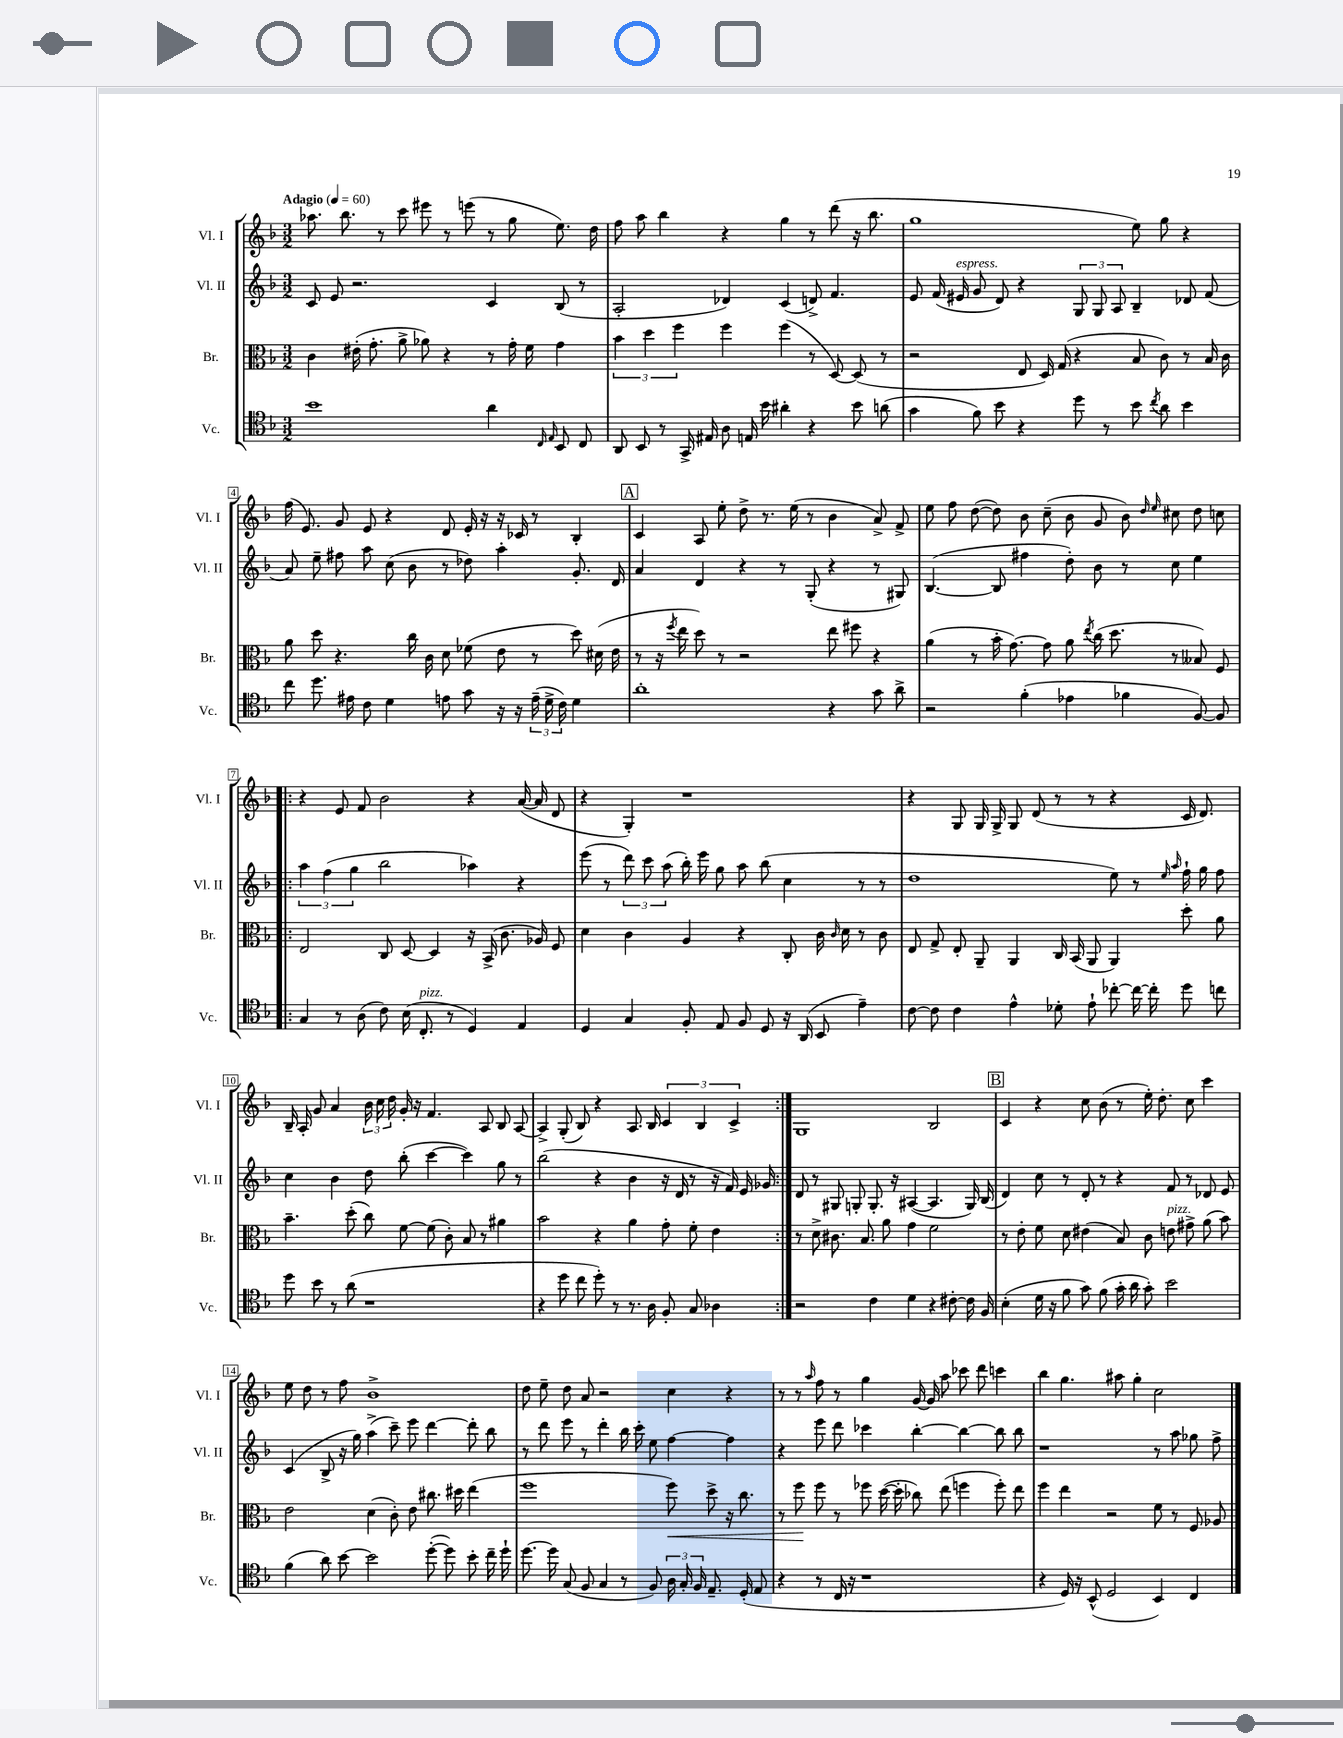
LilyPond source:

<<
\new StaffGroup <<
\new Staff = "s0" \with { instrumentName = "Vl. I" shortInstrumentName = "Vl. I" } {
    \clef treble \key f \major \numericTimeSignature \time 3/2 \tempo "Adagio" 4 = 60
    \autoBeamOff aes''8. bes''8. r8 c'''8 eis'''8 r8 e'''8( r8 g''8 e''8.) d''16 |
    f''8 a''8 bes''4 r4 g''4 r8 d'''8( r16 bes''8. |
    g''1 e''8) g''8 r4 |
    f''16( e'8.) g'8 e'8 r4 d'8 e'16-. r16 r16 ces'16 r8 bes4-. |
    \mark \markup { \box "A" } c'4 a8 e''8-. d''8-> r8. e''16( r8 bes'4 a'8->) f'8-> |
    e''8 f''8 d''8~( d''8) bes'8 c''8--( bes'8 g'8 bes'8) \grace { d''16 e''16 } cis''8 d''8 c''8 |
    \repeat volta 2 { r4 e'8 f'8 bes'2 r4 a'16~( a'16 d'8 |
    r4 g4-.) r1 |
    r4 g8 g16 g16-> g8 d'8( r8 r8 r4 c'16 d'8.) |
    bes16-- a16-. g'8 a'4 \tuplet 3/2 { bes'16 c''16 d''16 } g'16-. r16 f'4. a8 bes8 a8~ |
    a4-> g8-.( bes8) r4 a8. bes16 \tuplet 3/2 { c'4 bes4 c'4-> } | }
    g1 bes2 |
    \mark \markup { \box "B" } c'4 r4 c''8 bes'8( r8 e''16-.) d''8.-. c''8 c'''4 |
    e''8 d''8 r8 f''8 bes'1-> |
    d''8 e''8-- d''8 a'8 r2 c''4 r4 |
    r8 r8 \grace { a''16 } f''8 r8 g''4 g'16~ g'16 a''8 ces'''8 d'''8 c'''4 |
    bes''4 g''4. ais''8 g''4-. c''2 \bar "|." |
}
\new Staff = "s1" \with { instrumentName = "Vl. II" shortInstrumentName = "Vl. II" } {
    \clef treble \key f \major \numericTimeSignature \time 3/2
    \autoBeamOff c'8 e'8 r2. c'4 bes8( r8 |
    a2-. des'4) c'4( d'8->) f'4. |
    e'8 f'16( eis'16^\markup { \italic "espress." } g'8 d'8) r4 \tuplet 3/2 { g8 g8 a8 } bes4-- des'8 f'8( |
    a'8) e''8-- fis''8 a''8 c''8( bes'8 r8 des''8) a''4-. g'8.-. d'16 |
    \mark \markup { \box "A" } a'4 d'4 r4 r8 g8-.( r4 r8 gis8) |
    bes4.~( bes8 fis''4 d''8-.) bes'8 r8 c''8 e''4 |
    \repeat volta 2 { \tuplet 3/2 { a''4 f''4( g''4 } bes''2 aes''4) r4 |
    e'''8( r8 \tuplet 3/2 { d'''8) c'''8 a''8( } bes''16-.) e'''16 g''8 a''8 bes''8( c''4 r8 r8 |
    d''1 e''8) r8 \grace { e''16 a''16 } f''16-! g''16 f''8 |
    c''4 bes'4 d''8 bes''8-.( c'''4~ c'''4) g''8 r8 |
    bes''2( r4 bes'4 r16 d'16 r8 r16 f'16) e'16 ges'16 | }
    d'8 r8 gis8 g8-. g8.-. r16 ais4~( ais4. g16) bes16( |
    \mark \markup { \box "B" } d'4) c''8 r8 d'8-. r8 r4 f'8 r8 des'8 e'8 |
    c'4( bes8-> r16 g''16) a''4->( c'''8--) e'''8 d'''4~ d'''8-. bes''8 |
    r8 d'''8 e'''8 r8 d'''4-. bes''16 c'''16-. e''8 f''4~ f''4 |
    r4 e'''8 d'''8 ces'''4 bes''4~-. bes''4~ bes''8 bes''8 |
    r1 r8 a''8 ges''8 f''8-> \bar "|." |
}
\new Staff = "s2" \with { instrumentName = "Br." shortInstrumentName = "Br." } {
    \clef alto \key f \major \numericTimeSignature \time 3/2
    \autoBeamOff c'4 eis'16-.( g'8.-. a'8-> aes'8) r4 r8 g'16-. f'16 g'4 |
    \tuplet 3/2 { bes'4 d''4 f''4 } f''4 f''4( r8 d8~) d8( r8 |
    r2 e8 d16) g16( r4 bes8 c'8) r8 bes16 c'16 |
    a'8 d''8 r4. c''16 c'16 d'8 fes'8( e'8 r8 d''8) dis'16( e'16 |
    \mark \markup { \box "A" } r8 r16 \acciaccatura { f''8 } e''16 d''8) r8 r2 e''8 fis''8 r4 |
    a'4( r8 bes'16-. g'8.~) g'8 a'8 \acciaccatura { e''8 } c''16( d''8. r8 beses8) f8 |
    \repeat volta 2 { e2 c8 d8~ d4 r16 bes,16->( c'8. aes16) f8 |
    d'4 c'4 a4 r4 c8-. c'16 \grace { c'16 } d'16 r8 c'8 |
    e8 g8-> e8-. a,8-- a,4 c16 bes,16( a,8 a,4) d''8-. a'8 |
    bes'4.-- d''8-.( c''8) f'8~ f'8( c'8-.) bes8 r8 ais'4 |
    bes'2 r4 a'4 g'8-. f'8-. e'4 | }
    r8 d'8-> cis'8. bes8. a'8 g'4 f'2 |
    \mark \markup { \box "B" } r8 e'8-. f'8 d'8 eis'4( bes8) c'8 e'8^\markup { \italic "pizz." } gis'8-> a'8( bes'8) |
    e'2 d'4( c'8-.) e'8 cis''8. dis''16 e''4( |
    f''1 f''8\<) d''8-> r16 c''8. |
    r8 f''8\! f''8 r8 fes''8 d''16~( d''16-. ces''8) e''8( f''4 f''8-.) e''8 |
    f''4 e''4 r2 f'8 r8 f8 aes8 \bar "|." |
}
\new Staff = "s3" \with { instrumentName = "Vc." shortInstrumentName = "Vc." } {
    \clef tenor \key f \major \numericTimeSignature \time 3/2
    \autoBeamOff bes'1 a'4 \grace { c16 e16 } bes,8 c8 |
    a,8 bes,8 r8 g,16-> eis16 a8 e16 bes'16 ais'4-. r4 bes'8 a'8( |
    g'4 f'8) bes'8 r4 d''8 r8 bes'8 \acciaccatura { c''8 } a'8 bes'4 |
    c''8 d''8. eis'16 c'8 d'4 e'8 g'8 r16 r16 \tuplet 3/2 { e'16--( d'16-> c'16) } d'4 |
    \mark \markup { \box "A" } a'1-. r4 g'8 a'8-> |
    r2 f'4-.( ees'4 fes'4 f8~) f8 |
    \repeat volta 2 { g4 r8 a8( c'8) bes16( c8.-.^\markup { \italic "pizz." } r8 d4) e4 |
    d4 g4 f8-. e8 f8 d8 r16 a,16( bes,8 e'4--) |
    c'8~ c'8 c'4 e'4-^ des'8-. e'8-! ces''8~-. ces''16~ ces''16-. d''8 c''8 |
    d''8 bes'8 r8 a'8( r1 |
    r4 d''8 c''8 d''8-.) r8 r8. a16 f8-. g8 aes4 | }
    r2 c'4 d'4 r4 cis'8~-. cis'16 f16 |
    \mark \markup { \box "B" } bes4-.( d'16 r16 f'8 g'8) f'8( g'16-. a'16 g'8-.) bes'2 |
    f'4( a'8) bes'8~ bes'2 d''8~-.( d''8) bes'8-. c''16-- d''16-! |
    d''8.~ d''16 g8( f8 g4 r8 f8) \tuplet 3/2 { a16 g16-. f16 } e8.-- d16-.( e8 |
    r4 r8 c16 r16 r1 |
    r4 d16) r16 bes,8-^( d2 bes,4) c4 \bar "|." |
}
>>
>>
\layout { \context { \Score \override BarNumber.stencil = #(make-stencil-boxer 0.1 0.3 ly:text-interface::print) } }
